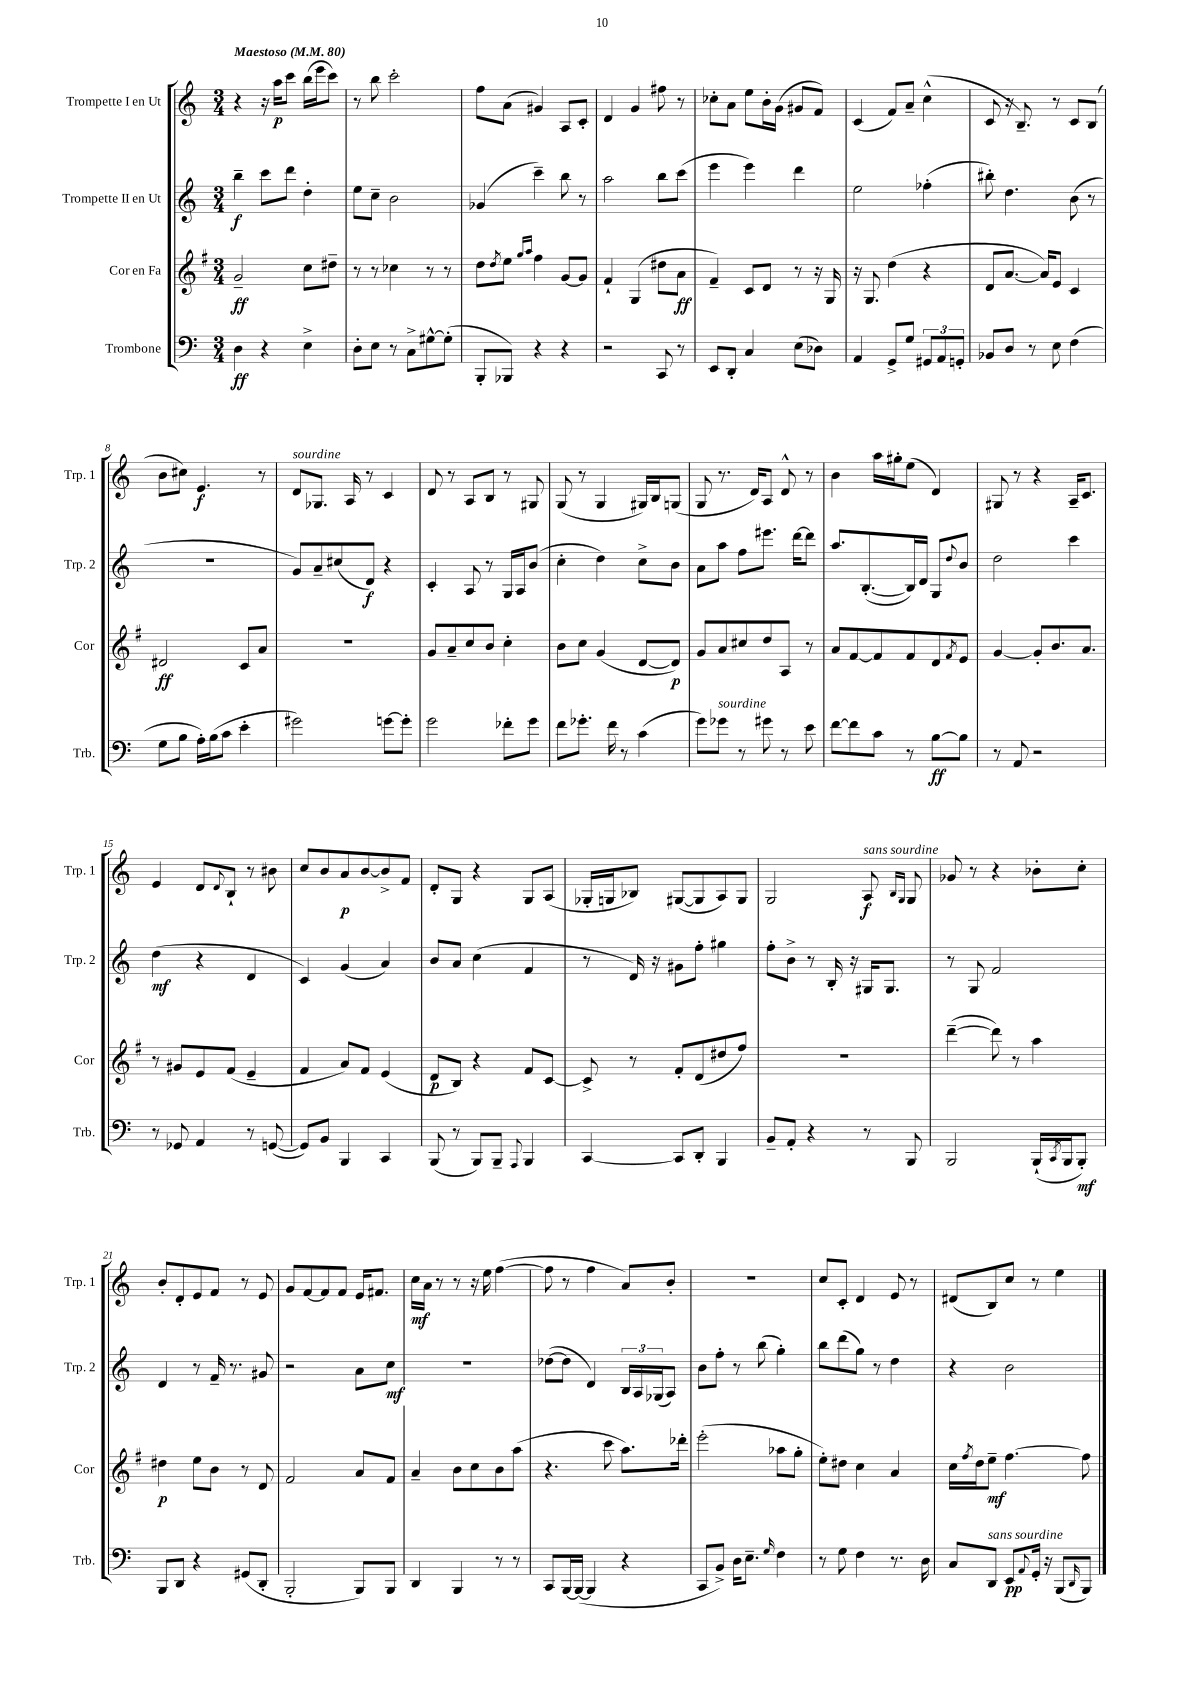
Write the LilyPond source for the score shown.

<<
\new StaffGroup <<
\new Staff = "s0" \with { instrumentName = "Trompette I en Ut" shortInstrumentName = "Trp. 1" } {
    \clef treble \key c \major \numericTimeSignature \time 3/4 \tempo "Maestoso" 4 = 80
    r4 r16 a''16\p c'''8 b''16( e'''16 c'''8) |
    r8 b''8 c'''2-. |
    f''8 a'8( gis'4) a8 c'8-. |
    d'4 g'4 fis''8 r8 |
    ces''8-. a'8 e''8 b'16-. g'16( gis'8 f'8) |
    c'4( f'8) a'8-- c''4-^( |
    c'8 r16 b8.--) r8 c'8 b8( |
    b'8 cis''8) e'4.\f r8 |
    d'8^\markup { \italic "sourdine" } ges8. a16 r8 c'4 |
    d'8 r8 a8 b8 r8 gis8 |
    g8( r8 g4 gis16) b16 g8( |
    g8 r8. d'16) a8 d'8-^ r8 |
    b'4 a''16 gis''16-. e''8( d'4) |
    gis8 r8 r4 a16-- c'8. |
    e'4 d'8 \appoggiatura { d'8 } b8-! r8 bis'8 |
    c''8 b'8 a'8\p b'8~ b'8-> f'8 |
    d'8-. g8 r4 g8 a8( |
    ges16-. g16 bes8) gis8~( gis8 a8) gis8 |
    g2 a8\f^\markup { \italic "sans sourdine" } \grace { b16 g16 } g8 |
    ges'8 r8 r4 bes'8-. c''8-. |
    b'8-. d'8-. e'8 f'8 r8 e'8 |
    g'8 f'8~ f'8 f'8 e'16 fis'8. |
    c''16\mf a'16 r8 r8 r16 e''16 f''4~( |
    f''8 r8 f''4 a'8) b'8-. |
    R2. |
    c''8 c'8-. d'4 e'8 r8 |
    dis'8( b8) c''8 r8 e''4 \bar "|." |
}
\new Staff = "s1" \with { instrumentName = "Trompette II en Ut" shortInstrumentName = "Trp. 2" } {
    \clef treble \key c \major \numericTimeSignature \time 3/4
    b''4--\f c'''8 d'''8 d''4-. |
    e''8 c''8-- b'2 |
    ges'4( c'''4--) b''8 r8 |
    a''2 b''8 c'''8( |
    e'''4 e'''4) d'''4 |
    e''2 fes''4-.( |
    bis''8-.) d''4. b'8( r8 |
    R2. |
    g'8) a'8-- cis''8( d'8\f) r4 |
    c'4-. a8 r8 g16 a16 b'8( |
    c''4-. d''4) c''8-> b'8 |
    a'8 a''8 f''8 eis'''8. d'''16~ d'''8 |
    a''8. b8.~-.( b16) d'16 g8 \appoggiatura { d''8 } b'8 |
    d''2 c'''4 |
    d''4\mf( r4 d'4 |
    c'4) g'4( a'4) |
    b'8 a'8 c''4( f'4 |
    r8 d'16) r16 gis'8 f''8-. gis''4 |
    f''8-. b'8-> r8 b16-. r16 gis16 gis8. |
    r8 g8 f'2 |
    d'4 r8 f'16-- r8. gis'8 |
    r2 a'8 c''8\mf |
    R2. |
    des''8~( des''8 d'4) \tuplet 3/2 { b16 a16 ges16( } a8) |
    b'8 f''8-. r8 b''8( g''4-.) |
    b''8 d'''8( g''8) r8 d''4 |
    r4 b'2 \bar "|." |
}
\new Staff = "s2" \with { instrumentName = "Cor en Fa" shortInstrumentName = "Cor" } {
    \clef treble \key g \major \numericTimeSignature \time 3/4
    g'2--\ff c''8 dis''8-- |
    r8 r8 ces''4 r8 r8 |
    d''8 \acciaccatura { d''8 } e''8 \grace { g''16 a''16 } fis''4 g'8~ g'8 |
    fis'4-! g4( dis''8 a'8\ff |
    fis'4--) c'8 d'8 r8 r16 g16 |
    r16 g8. d''4( r4 |
    d'8 a'8.~ a'16) e'8 c'4 |
    dis'2\ff c'8 a'8 |
    R2. |
    g'8 a'8-- c''8 b'8 c''4-. |
    b'8 c''8 g'4( d'8~ d'8\p) |
    g'8 a'8 cis''8 d''8 a8 r8 |
    a'8 fis'8~ fis'8 fis'8 d'8 \acciaccatura { fis'8 } e'8 |
    g'4~ g'8-. b'8. a'8. |
    r8 gis'8 e'8 fis'8( e'4-- |
    fis'4 a'8) fis'8 e'4( |
    d'8\p b8) r4 fis'8 c'8~ |
    c'8-> r8 fis'8-. d'8( dis''8 fis''8) |
    R2. |
    d'''4~--( d'''8) r8 a''4 |
    dis''4\p e''8 b'8 r8 d'8 |
    fis'2 a'8 fis'8 |
    a'4-- b'8 c''8 b'8 a''8( |
    r4. c'''8 a''8.) des'''16-. |
    e'''2-.( aes''8 g''8-. |
    e''8-.) dis''8 c''4 a'4 |
    c''16 \acciaccatura { fis''8 } d''16 e''8--\mf fis''4.~ fis''8 \bar "|." |
}
\new Staff = "s3" \with { instrumentName = "Trombone" shortInstrumentName = "Trb." } {
    \clef bass \key c \major \numericTimeSignature \time 3/4
    d4\ff r4 e4-> |
    d8-. e8 r8 c8-> gis8~-^ gis8-.( |
    b,,8-. bes,,8) r4 r4 |
    r2 c,8 r8 |
    e,8 d,8-. c4 e8( des8) |
    a,4 g,8-> g8 \tuplet 3/2 { gis,8 a,8 g,8-. } |
    bes,8 d8 r8 e8 f4( |
    g8 b8 a16-.) b16( c'8 e'4-. |
    gis'2) g'8~ g'8-. |
    g'2 fes'8-. g'8 |
    f'8 ges'8.-. f'16 r8 c'4( |
    g'8) ges'8^\markup { \italic "sourdine" } r8 gis'8 r8 e'8 |
    f'8~ f'8 c'8 r8 b8~\ff b8 |
    r8 a,8 r2 |
    r8 ges,8 a,4 r8 g,8~( |
    g,8) b,8 b,,4 c,4 |
    b,,8( r8 b,,8) b,,8-- \appoggiatura { a,,8 } b,,4 |
    c,4~ c,8 d,8-. b,,4 |
    b,8-- a,8-. r4 r8 b,,8 |
    b,,2 b,,16-!( \acciaccatura { c,8 } b,,16 b,,8-.\mf) |
    b,,8 d,8 r4 gis,8( d,8-. |
    b,,2-. b,,8) b,,8 |
    d,4 b,,4 r8 r8 |
    c,8 b,,16~ b,,16~( b,,4 r4 |
    c,8 b,8->) d16 e8.-- \grace { g16 } f4 |
    r8 g8 f4 r8. d16 |
    c8 d,8^\markup { \italic "sans sourdine" } e,8\pp \appoggiatura { a,8 } g,16-. r16 b,,8( \grace { d,16 } b,,8) \bar "|." |
}
>>
>>
